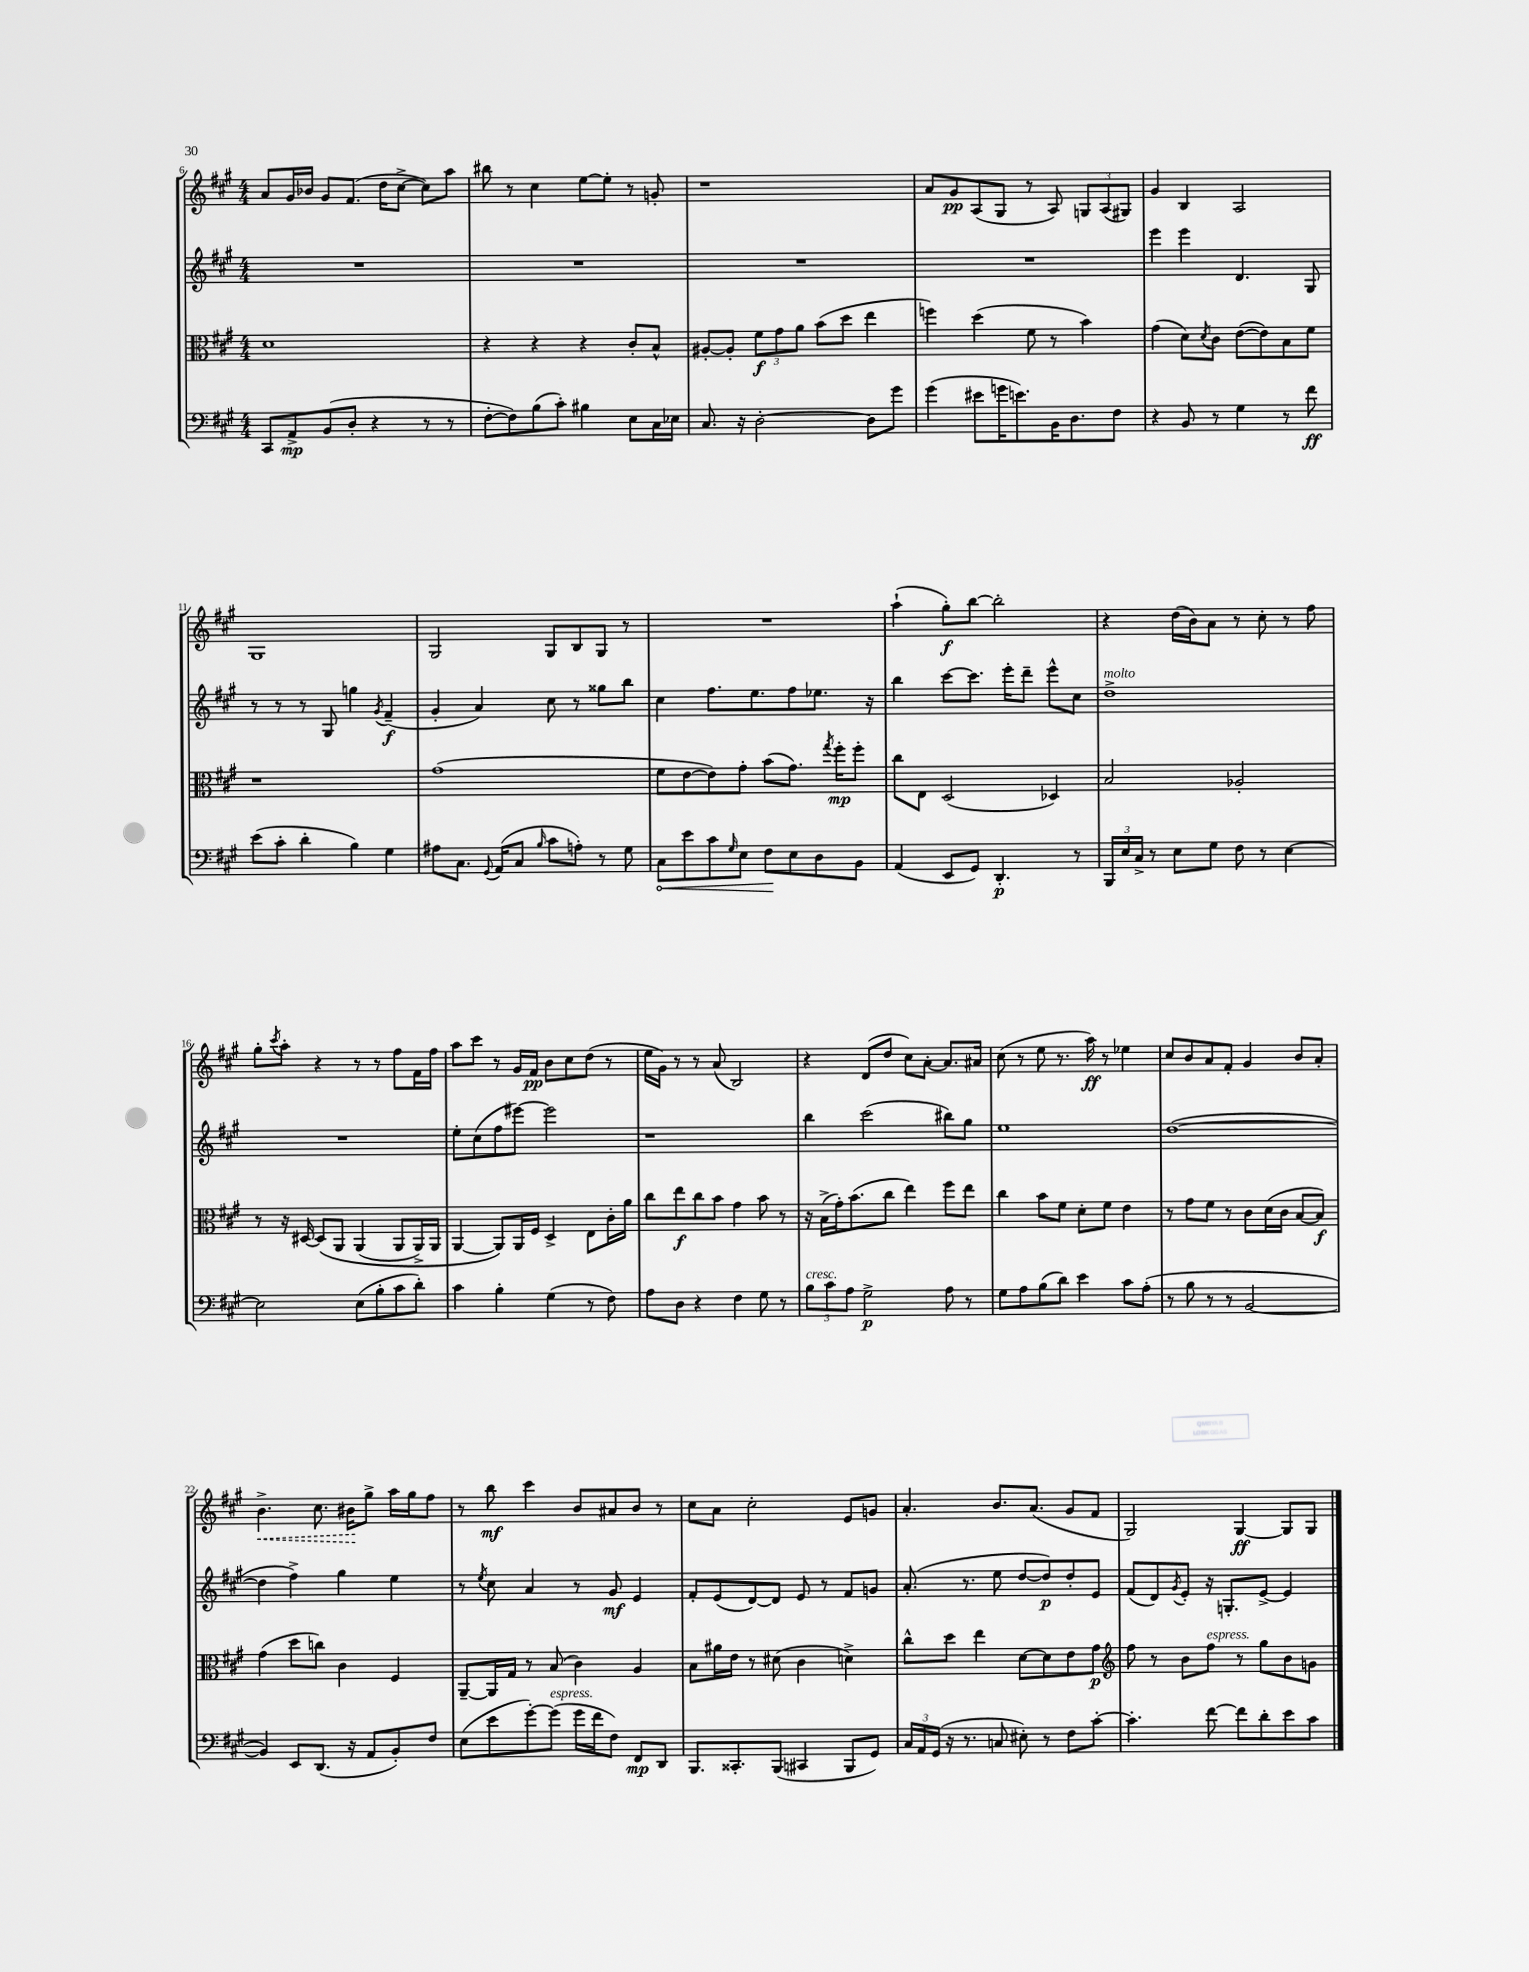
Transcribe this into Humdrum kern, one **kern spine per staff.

**kern	**kern	**kern	**kern
*staff4	*staff3	*staff2	*staff1
*clefF4	*clefC3	*clefG2	*clefG2
*k[f#c#g#]	*k[f#c#g#]	*k[f#c#g#]	*k[f#c#g#]
*M4/4	*M4/4	*M4/4	*M4/4
8CC#	1d	1r	8a
8AA^	.	.	16g#
.	.	.	16b-
(8BB	.	.	8g#
8D'	.	.	(8.f#
4r	.	.	.
.	.	.	16dd
.	.	.	[8cc#^
8r	.	.	8cc#])
8r	.	.	8aa
=	=	=	=
[8F#'	4r	1r	8bb#
8F#])	.	.	8r
(8B	4r	.	4cc#
8c#')	.	.	.
4B#	4r	.	[8ee
.	.	.	8ee']
8E	8c#'	.	8r
16C#	8B^^	.	8g'
16E-	.	.	.
=	=	=	=
8.C#	[8A#'	1r	1r
.	8A#']	.	.
16r	.	.	.
[2D'	12f#	.	.
.	12g#	.	.
.	12a	.	.
.	(8b	.	.
.	8dd	.	.
8D]	4ee	.	.
8g#	.	.	.
=	=	=	=
(4g#	4ff)	1r	8a
.	.	.	8g#
8e#	(4dd	.	(8A
16g	.	.	8G#
8.e)	.	.	.
.	8f#	.	8r
16BB	8r	.	8A)
8.D	.	.	.
.	4b)	.	12G
.	.	.	(12A
8F#	.	.	.
.	.	.	12G#)
=	=	=	=
4r	(4g#	4eee	4g#
8BB	8d)	4eee	4B
.	8qd	.	.
8r	8c#	.	.
4G#	([8e	4.d	2A
.	8e])	.	.
8r	8B	.	.
8f#	8f#	8G#	.
=	=	=	=
(8e	1r	8r	1G#
8c#'	.	8r	.
4d'	.	8r	.
.	.	8G#	.
4B)	.	4gg	.
.	.	8qg#	.
4G#	.	(4f#~	.
=	=	=	=
8A#	(1g#	4g#'	2G#
8.C#	.	.	.
.	.	4a)	.
8qqGG#	.	.	.
(16AA	.	.	.
8C#	.	.	.
16qqB	.	.	.
8c#	.	8cc#	8G#
8A')	.	8r	8B
8r	.	8gg##	8G#
8G#	.	8bb	8r
=	=	=	=
8C#	8f#	4cc#	1r
8e	[8e	.	.
8c#	8e])	8.ff#	.
16qqG#	.	.	.
8E	8g#'	.	.
.	.	8.ee	.
8F#	(8b	.	.
8E	8.g#)	8ff#	.
8D	.	8.ee-	.
.	8qgg#	.	.
.	16ff#'	.	.
8BB	8ff#'	.	.
.	.	16r	.
=	=	=	=
(4AA	8cc#	4bb	(4aa`
.	8E	.	.
8EE	(2D	[8ccc#	8gg#')
8GG#)	.	8.ccc#]	[8bb
4.DD'	.	.	2bb']
.	.	16eee'	.
.	.	8ddd~	.
.	4D-)	8eee^^	.
8r	.	8cc#	.
=	=	=	=
24BBB	2B	1dd^	4r
24E	.	.	.
24C#^	.	.	.
8r	.	.	.
8E	.	.	(16dd
.	.	.	16b)
8G#	.	.	8a
8F#	2A-'	.	8r
8r	.	.	8cc#'
[4E	.	.	8r
.	.	.	8ff#
=	=	=	=
2E]	8r	1r	8gg#'
.	.	.	8qccc#
.	16r	.	8aa'
.	[16D#	.	.
.	&(8D#]	.	4r
.	8AA	.	.
(8E	(4AA	.	8r
8B'	.	.	8r
8c#	8AA	.	8ff#
8d')	16AA^)	.	16f#
.	16AA	.	16ff#
=	=	=	=
4c#	[4AA	8ee'	8aa
.	.	(8cc#	8ccc#
4B'	8AA]&)	8ff#	8r
.	16AA	[8eee#)	16g#
.	16F#	.	16f#
(4G#	4D^	2eee#]	8b
.	.	.	8cc#
8r	8E	.	(8dd
8F#)	16c#'	.	8r
.	16a	.	.
=	=	=	=
8A	8cc#	1r	16ee
.	.	.	16g#)
8D	8ee	.	8r
4r	8cc#	.	8r
.	8b	.	(8a
4F#	4g#	.	2B)
8G#	8b	.	.
8r	8r	.	.
=	=	=	=
12B	16r	4bb	4r
.	(16B^	.	.
12c#	.	.	.
.	16g#')	.	.
12A	.	.	.
.	(8.b	.	.
2G#^	.	(2ccc#	(8d
.	8cc#	.	8dd
.	4ee)	.	8cc#)
.	.	.	[8a'
8A	8ff#	8bb#)	8.a]
8r	8ee	8gg#	.
.	.	.	16a#
=	=	=	=
8G#	4cc#	1ee	(8cc#
8A	.	.	8r
(8B	8b	.	8ee
8d)	8f#	.	8.r
4e	8d'	.	.
.	.	.	16aa)
.	8f#	.	8r
8c#	4e	.	4ee-
(8A'	.	.	.
=	=	=	=
8r	8r	([1dd	8cc#
8B	8g#	.	8b
8r	8f#	.	8a
8r	8r	.	8f#'
[2BB	8c#	.	4g#
.	(16d	.	.
.	16c#	.	.
.	[8B	.	8b
.	8B])	.	8a'
=	=	=	=
4BB])	(4g#	4dd]	4.b^
8EE	8dd	4ff#^)	.
(8.DD	8cc)	.	8.cc#
.	4c#	4gg#	.
16r	.	.	16b#
8AA	.	.	8gg#^
8BB')	4F#	4ee	16aa
.	.	.	16gg#
8F#	.	.	8ff#
=	=	=	=
(8E	[8AA~	8r	8r
.	.	8qee	.
8e	16AA]	8cc#	8bb
.	16G#	.	.
[8g#')	8r	4a	4ccc#
(8g#]	(8B	.	.
16g#	4c#)	8r	8b
16f#	.	.	.
8F#)	.	8g#	8a#
8FF#	4A	4e	8b
8DD	.	.	8r
=	=	=	=
8.BBB	8B	8f#'	8cc#
.	16a#	(8e	8a
8.CC##'	16e	.	.
.	8r	[8d)	2cc#'
(8BBB	(8d#	8d]	.
4CC#	4c#	8e	.
.	.	8r	.
8BBB	4d^)	8f#	8e
8GG#)	.	8g	8g
=	=	=	=
24C#	8cc#^^	(8.a'	4.a'
24AA	.	.	.
(24GG#	.	.	.
16r	8dd	.	.
8.r	.	8.r	.
.	4ee	.	.
8C	.	8ee	8.b
8E#')	[8d	[8dd	.
.	.	.	(8.a
8r	8d]	8dd])	.
8F#	8e	8dd'	8g#
[8c#'	8g#	8e	8f#
=	=	=	=
*	*clefG2	*	*
4.c#']	8ff#	(8f#	2G#)
.	8r	8d)	.
.	.	8qg#	.
.	8b	8e'	.
[8f#	8ff#	16r	.
.	.	8.G'	.
8f#]	8r	.	[4G#
8d'	8gg#	[8e^	.
8e	8b	4e]	8G#]
8c#	8g	.	8G#
==	==	==	==
*-	*-	*-	*-
